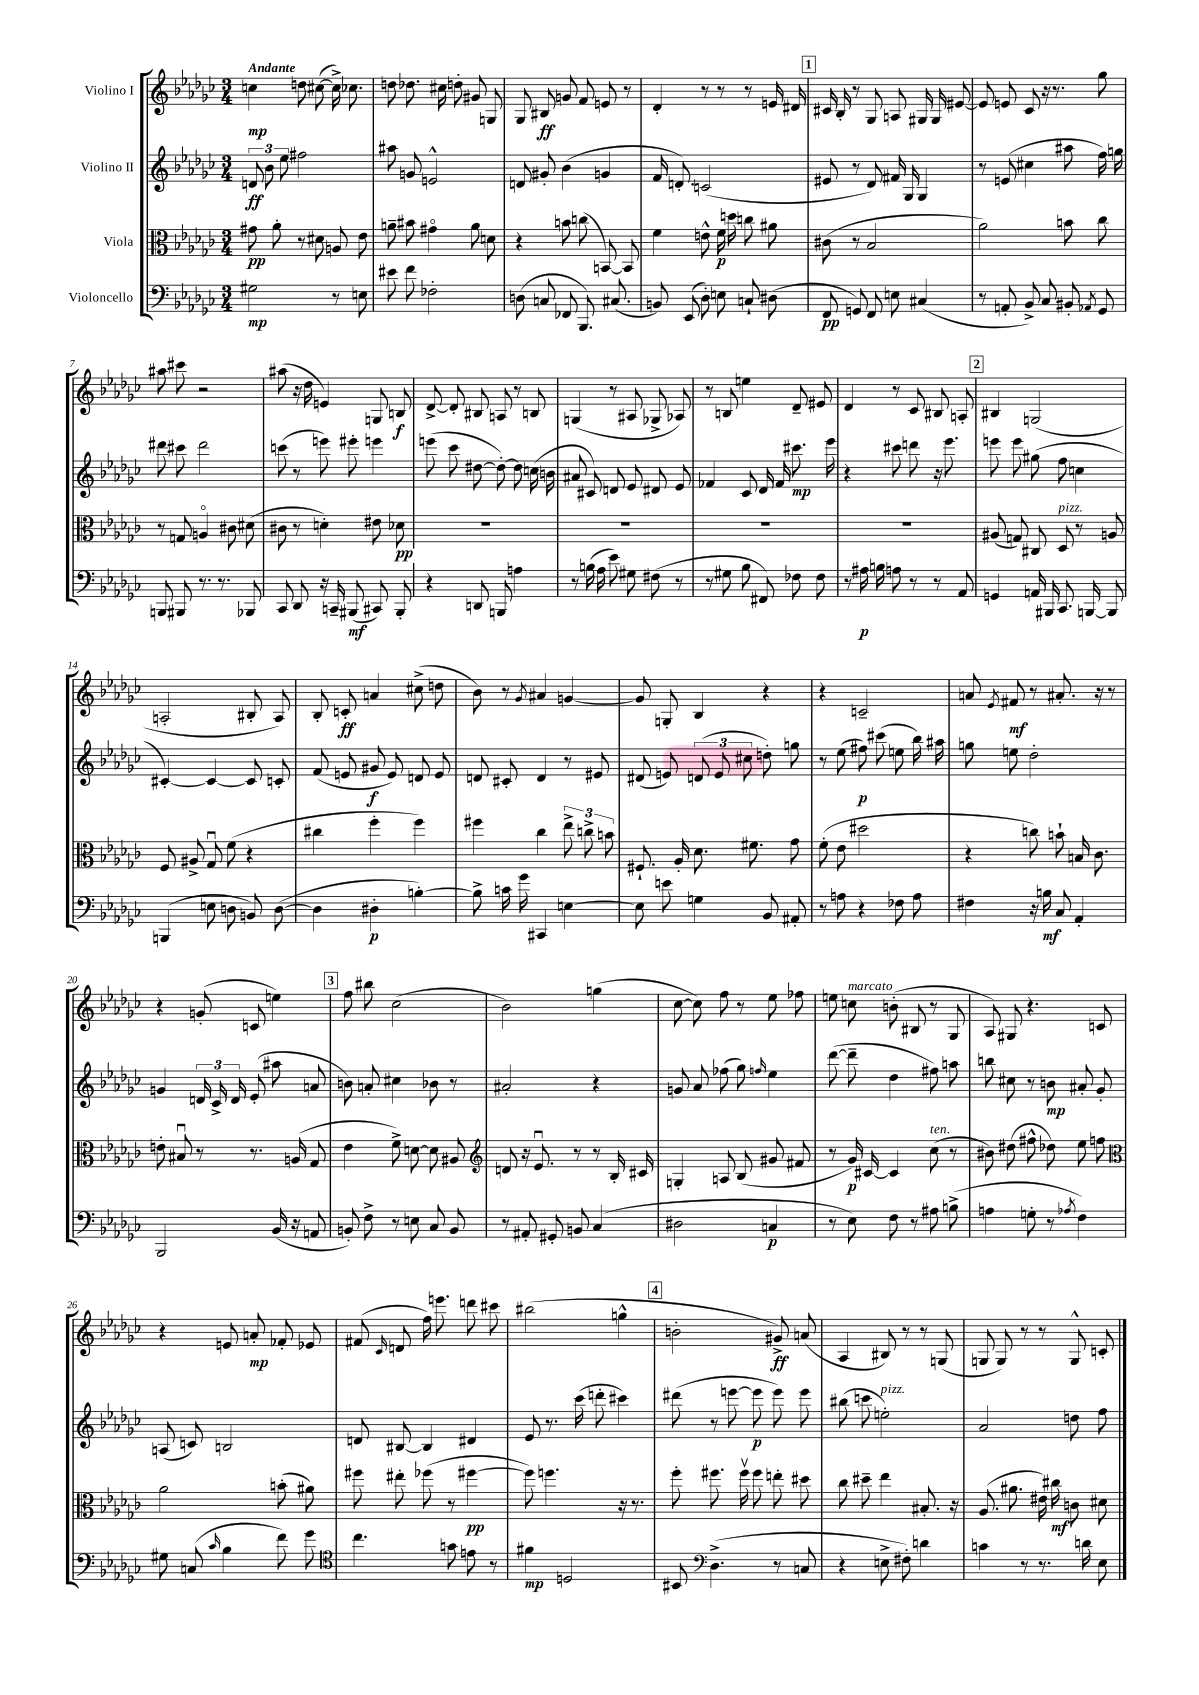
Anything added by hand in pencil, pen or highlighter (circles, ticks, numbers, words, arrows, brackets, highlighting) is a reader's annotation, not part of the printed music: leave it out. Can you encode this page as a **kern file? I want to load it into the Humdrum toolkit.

**kern	**dynam	**kern	**dynam	**kern	**dynam	**kern	**dynam
*part4	*part4	*part3	*part3	*part2	*part2	*part1	*part1
*staff4	*staff4	*staff3	*staff3	*staff2	*staff2	*staff1	*staff1
*I"Violoncello	*	*I"Viola	*	*I"Violino II	*	*I"Violino I	*
*clefF4	*	*clefC3	*	*clefG2	*	*clefG2	*
*k[b-e-a-d-g-c-]	*	*k[b-e-a-d-g-c-]	*	*k[b-e-a-d-g-c-]	*	*k[b-e-a-d-g-c-]	*
*M3/4	*	*M3/4	*	*M3/4	*	*M3/4	*
=1	=1	=1	=1	=1	=1	=1	=1
!	!	!	!	!	!	!LO:TX:a:B:t=Andante	!
2G#X\	mp	8g#X\	pp	12dn/	ff	4ccn\	mp
.	.	.	.	12b-\	.	.	.
.	.	8a-'\	.	.	.	.	.
.	.	.	.	12ee-\	.	.	.
.	.	8r	.	2ff#X\	.	8ddn\	.
.	.	8d#X\	.	.	.	([8cc#X\	.
8r	.	8An/	.	.	.	16cc#^\])	.
.	.	.	.	.	.	8.cc-X\	.
8En\	.	8e-\	.	.	.	.	.
=2	=2	=2	=2	=2	=2	=2	=2
8e#X\	.	8an~\	.	8aa#X\	.	8ddn\	.
8f\	.	8b#X\	.	8gn/	.	8.dd-X\	.
2F-X'\	.	4g#X\	.	2en^^/	.	.	.
.	.	.	.	.	.	16cc#X\	.
.	.	.	.	.	.	8ddn'\	.
.	.	8a\	.	.	.	8g#X/	.
.	.	8dn\	.	.	.	8Gn/	.
=3	=3	=3	=3	=3	=3	=3	=3
(8Dn\	.	4r	.	8dn/	.	8G-/	.
8Cn/	.	.	.	8g#X'/	.	8B#X/	ff
8FF-X/	.	8bn\	.	(4b-\	.	8gn/	.
8.BBB-/)	.	(8ccn\	.	.	.	8f/	.
.	.	[8BBn/)	.	4gn/	.	8en/	.
(8.C#X/	.	.	.	.	.	.	.
.	.	8BB/]	.	.	.	8r	.
=4	=4	=4	=4	=4	=4	=4	=4
8BBn/)	.	4f\	.	16f/	.	4d-'/	.
.	.	.	.	8.dn'/)	.	.	.
(8EE-/	.	.	.	.	.	.	.
8D-'\)	.	8en^^\	.	(2cn/	.	8r	.
8En\	.	16f\	p	.	.	8r	.
.	.	16ddn\	.	.	.	.	.
8Cn`/	.	8ccn\	.	.	.	8r	.
(8D#X\	.	8a#X\	.	.	.	16en/	.
.	.	.	.	.	.	16d#X/	.
!!LO:REH:place=s1:t=1
=5	=5	=5	=5	=5	=5	=5	=5
8FF/	pp	(8c#X\	.	8e#X/	.	16c#X/	.
.	.	.	.	.	.	16B-'/	.
8GGn/)	.	8r	.	8r	.	8r	.
8FF/	.	2B-/	.	8d-/)	.	8G-/	.
8En\	.	.	.	16f#X/	.	8An/	.
.	.	.	.	16G-/	.	.	.
(4C#X/	.	.	.	4G-/	.	16G#X/	.
.	.	.	.	.	.	16G#/	.
.	.	.	.	.	.	[8e#X/	.
=6	=6	=6	=6	=6	=6	=6	=6
8r	.	2a-\)	.	8r	.	8e#/]	.
8AAn'/	.	.	.	(8en/	.	8en/	.
8BB-^/)	.	.	.	4cc#X\	.	8c-/	.
8C-/	.	.	.	.	.	16r	.
.	.	.	.	.	.	8.r	.
8BB#X'/	.	8bn\	.	8aa#X\	.	.	.
8qAA-X/	.	.	.	.	.	.	.
8GG-/	.	8cc-\	.	16ff\)	.	8gg-\	.
.	.	.	.	16ggn\	.	.	.
!!LO:LB:g=z
=7	=7	=7	=7	=7	=7	=7	=7
8BBBn/	.	8r	.	8ddd#X\	.	8aa#X\	.
8BBB#X/	.	8Gn/	.	8ccc#X\	.	8ccc#X\	.
8.r	.	4An/	.	2ddd#\	.	2r	.
8.r	.	.	.	.	.	.	.
.	.	8c#X\	.	.	.	.	.
8BBB-X/	.	(8d#X\	.	.	.	.	.
=8	=8	=8	=8	=8	=8	=8	=8
8CC-/	.	8c#X\	.	(8cccn\	.	(8aa#X\	.
8DD-/	.	8r	.	8r	.	16r	.
.	.	.	.	.	.	16dd-\	.
16r	.	4dn'\)	.	8eeen\)	.	4en/)	.
16CCn~/	.	.	.	.	.	.	.
(8BBB#X/	mf	.	.	8eee#X'\	.	.	.
8CC#X/)	.	8e#X\	.	4eeen\	.	8Gn/	.
8BBB#'/	.	8d-X\	pp	.	.	8Bn/	f
=9	=9	=9	=9	=9	=9	=9	=9
4r	.	2.r	.	(8eeen\	.	[8d-^/	.
.	.	.	.	8ccc-\	.	8d-'/]	.
8DDn/	.	.	.	[8dd#X\	.	8B#X/	.
8BBBn/	.	.	.	8dd#'\_)	.	8An/	.
4An\	.	.	.	8dd#\]	.	8r	.
.	.	.	.	(16ccn\	.	8Bn/	.
.	.	.	.	16bn\	.	.	.
=10	=10	=10	=10	=10	=10	=10	=10
8r	.	2.r	.	8a#X/	.	(4Gn/	.
(16Bn\	.	.	.	8c#X/)	.	.	.
16A-\	.	.	.	.	.	.	.
8e-\)	.	.	.	8dn/	.	8r	.
8G#X\	.	.	.	8e-/	.	8A#X/	.
(8F#X\	.	.	.	8d#X/	.	8G-X^/	.
8r	.	.	.	8e-/	.	8A-X/)	.
=11	=11	=11	=11	=11	=11	=11	=11
8r	.	2.r	.	4f-X/	.	8r	.
8G#X\	.	.	.	.	.	8Bn/	.
8B-\	.	.	.	8c-/	.	4een\	.
8FF#X/)	.	.	.	16d-/	.	.	.
.	.	.	.	16f-/	.	.	.
8F-X\	.	.	.	8.ccc#X\	mp	8d-~/	.
8F-\	.	.	.	.	.	8e#X/	.
.	.	.	.	16eee-\	.	.	.
=12	=12	=12	=12	=12	=12	=12	=12
8r	.	2.r	.	4r	.	4d-/	.
16A#X\	p	.	.	.	.	.	.
16Bn\	.	.	.	.	.	.	.
8An\	.	.	.	8ccc#X\	.	8r	.
8r	.	.	.	8dddn\	.	8c-/	.
8r	.	.	.	16r	.	8B#X/	.
.	.	.	.	8.eee-\	.	.	.
8AA-/	.	.	.	.	.	8An'/	.
!!LO:REH:place=s1:t=2
=13	=13	=13	=13	=13	=13	=13	=13
4GGn/	.	(8A#X/	.	8eeen\	.	4B#X/	.
.	.	8Gn/)	.	8eee\	.	.	.
16AAn/	.	8C#X/	.	(8gg#X\	.	(2Gn/	.
16BBB#X/	.	.	.	.	.	.	.
!	!	!LO:TX:a:i:t=pizz.	!	!	!	!	!
8.CC-/	.	8D-/	.	8ff\	.	.	.
.	.	8r	.	4ccn\	.	.	.
[16BBBn/	.	.	.	.	.	.	.
8BBB/]	.	8An/	.	.	.	.	.
!!LO:LB:g=z
=14	=14	=14	=14	=14	=14	=14	=14
(4BBBn/	.	8F/	.	[4c#X'/)	.	2An'/	.
.	.	8A#X^/	.	.	.	.	.
8En\	.	8G-u/	.	4c#/_	.	.	.
8Dn\	.	(8f\	.	.	.	.	.
8BBn/)	.	4r	.	8c#/]	.	8B#X'/	.
([8D\	.	.	.	8cn'/	.	8A/)	.
=15	=15	=15	=15	=15	=15	=15	=15
4D\]	.	4cc#X\	.	(8f/	.	8B-'/	.
.	.	.	.	8en/	.	8cn'/	ff
4D#X'\	p	4ff'\	.	8g#X/	f	4an/	.
.	.	.	.	8e/)	.	.	.
[4Bn'\)	.	4ff\)	.	8dn/	.	(8cc#X^\	.
.	.	.	.	8e/	.	8ddn\	.
=16	=16	=16	=16	=16	=16	=16	=16
8B^\]	.	4ff#X\	.	8dn/	.	8b-\)	.
16cn\	.	.	.	8c#X'/	.	8r	.
16g-\	.	.	.	.	.	.	.
.	.	.	.	.	.	8qg-/	.
4CC#X/	.	4cc-\	.	4d/	.	4a#X/	.
[4En\	.	12ee-^\	.	8r	.	[4gn/	.
.	.	12ccn^\	.	.	.	.	.
.	.	.	.	8e#X/	.	.	.
.	.	12bn\	.	.	.	.	.
=17	=17	=17	=17	=17	=17	=17	=17
8E\]	.	8.F#X`/	.	(8d#X/	.	8g/]	.
8en\	.	.	.	8en/)	.	8Gn'/	.
.	.	16A-'/	.	.	.	.	.
4Gn\	.	8.d-\	.	(12dn/	.	4B-/	.
.	.	.	.	12e/	.	.	.
.	.	.	.	12cc#X\	.	.	.
.	.	8.f#X\	.	.	.	.	.
8BB-/	.	.	.	8ddn'\)	.	4r	.
8AA#X'/	.	8g-\	.	8ggn\	.	.	.
=18	=18	=18	=18	=18	=18	=18	=18
8r	.	(8f'\	.	8r	.	4r	.
8An\	.	8e-\	.	(8ee-\	.	.	.
4r	.	2dd#X\	.	8ff#X\)	p	2cn~/	.
.	.	.	.	(8ccc#X\	.	.	.
8F-X\	.	.	.	8een\	.	.	.
8A\	.	.	.	16bb-\)	.	.	.
.	.	.	.	16aa#X\	.	.	.
=19	=19	=19	=19	=19	=19	=19	=19
4F#X\	.	4r	.	8ggn\	.	8an/	.
.	.	.	.	.	.	8qe-/	.
.	.	.	.	8een\	.	8f#X/	mf
16r	.	8ccn\)	.	2dd-'\	.	8r	.
16Bn\	mf	.	.	.	.	.	.
8C-/	.	8bn`\	.	.	.	8.a#X'/	.
4AA-'/	.	16Bn/	.	.	.	.	.
.	.	8.c-\	.	.	.	16r	.
.	.	.	.	.	.	8r	.
!!LO:LB:g=z
=20	=20	=20	=20	=20	=20	=20	=20
2BBB-/	.	8en'\	.	4gn/	.	4r	.
.	.	8B#Xu/	.	.	.	.	.
.	.	8r	.	24dn/	.	(8gn'/	.
.	.	.	.	24c-^/	.	.	.
.	.	.	.	24d/	.	.	.
.	.	8.r	.	(8e-'/	.	8cn/	.
(16BB-/	.	.	.	8aa#X\	.	4een\)	.
16r	.	(16An/	.	.	.	.	.
8AAn/	.	8G-/	.	8an/	.	.	.
!!LO:REH:place=s1:t=3
=21	=21	=21	=21	=21	=21	=21	=21
8BBn'/)	.	4e-\	.	8bn\)	.	8ff\	.
8F^\	.	.	.	8an'/	.	8bb#X\	.
8r	.	8f^\)	.	4cc#X\	.	(2cc-\	.
8En\	.	[8dn\	.	.	.	.	.
8C-/	.	8d\]	.	8b-X\	.	.	.
8BB/	.	8A#X/	.	8r	.	.	.
=22	=22	=22	=22	=22	=22	=22	=22
*	*	*clefG2	*	*	*	*	*
8r	.	8dn/	.	2a#X'/	.	2b-\)	.
8AA#X'/	.	16r	.	.	.	.	.
.	.	8.e-u/	.	.	.	.	.
8GG#X'/	.	.	.	.	.	.	.
8BBn/	.	8r	.	.	.	.	.
(4C-/	.	8r	.	4r	.	(4ggn\	.
.	.	16B-'/	.	.	.	.	.
.	.	16c#X/	.	.	.	.	.
=23	=23	=23	=23	=23	=23	=23	=23
2D#X\	.	4Gn'/	.	8gn/	.	[8cc-\	.
.	.	.	.	8a-/	.	8cc-\])	.
.	.	8An/	.	(8ff-X\	.	8ff\	.
.	.	(8B-/	.	8gg-\)	.	8r	.
.	.	.	.	16qqffn/	.	.	.
4Cn/	p	8g#X/	.	4ee-\	.	8ee-\	.
.	.	8f#X/	.	.	.	8ff-X\	.
=24	=24	=24	=24	=24	=24	=24	=24
8r	.	8r	.	([8ddd-\	.	8een\	.
!	!	!	!	!	!	!LO:TX:a:i:t=marcato	!
8E-\)	.	16g-/)	p	8ddd-~\]	.	8ccn\	.
.	.	[16c#X/	.	.	.	.	.
8F\	.	4c#/]	.	4dd-\	.	(8bn'\	.
8r	.	.	.	.	.	8B#X/	.
!	!	!LO:TX:a:i:t=ten.	!	!	!	!	!
8A#X\	.	(8cc-\	.	8ff#X\)	.	8r	.
(8Bn^\	.	8r	.	8aan\	.	8G-/	.
=25	=25	=25	=25	=25	=25	=25	=25
4An\	.	8b#X\)	.	8bbn\	.	8A-/)	.
.	.	(8dd#X\	.	8cc#X\	.	8G#X/	.
8Gn'\	.	8ff#X^^\	.	8r	.	4.r	.
8r	.	8dd-X\)	.	8bn\	mp	.	.
8qA-X/	.	.	.	.	.	.	.
4F\)	.	8ee-\	.	8a#X'/	.	.	.
.	.	8ffn\	.	8g-'/	.	8cn/	.
!!LO:LB:g=z
=26	=26	=26	=26	=26	=26	=26	=26
*	*	*clefC3	*	*	*	*	*
8G#X\	.	2a-\	.	(8An/	.	4r	.
(8Cn/	.	.	.	8cn/)	.	.	.
16qqc-/	.	.	.	.	.	.	.
4B-\	.	.	.	2Bn/	.	8en/	.
.	.	.	.	.	.	8an'/	mp
8f\)	.	(8bn'\	.	.	.	8f-X'/	.
8g-\	.	8a#X\)	.	.	.	8e-X/	.
=27	=27	=27	=27	=27	=27	=27	=27
*clefC4	*	*	*	*	*	*	*
4.cc-\	.	8ff#X\	.	8dn/	.	(8f#X/	.
.	.	.	.	.	.	16qqc-/	.
.	.	8ee#X'\	.	[8B#X/	.	8dn/	.
.	.	(8ff-X\	.	4B#/]	.	16ff\)	.
.	.	.	.	.	.	8.eeen\	.
8gn\	.	8r	.	.	.	.	.
8en\	.	[4ff#X\	pp	4d#X/	.	8dddn\	.
8r	.	.	.	.	.	8ccc#X\	.
=28	=28	=28	=28	=28	=28	=28	=28
4f#X\	mp	8ff#\])	.	8e-/	.	(2bb#X\	.
.	.	4.ffn\	.	8.r	.	.	.
2Dn/	.	.	.	.	.	.	.
.	.	.	.	(16ccc-\	.	.	.
.	.	.	.	8dddn'\	.	.	.
.	.	16r	.	4ccc#X\)	.	4ggn^^\	.
.	.	8.r	.	.	.	.	.
!!LO:REH:place=s1:t=4
=29	=29	=29	=29	=29	=29	=29	=29
8BB#X/	.	8ff'\	.	(8ddd#X\	.	2bn'\	.
*clefF4	*	*	*	*	*	*	*
(4.D-^\	.	8.ff#X\	.	8r	.	.	.
.	.	.	.	[8eeen\	.	.	.
.	.	16ff#v\	.	.	.	.	.
.	.	8ff#\	.	8eee\]	p	.	.
8r	.	8een'\	.	8eee\)	.	8g#X^/)	ff
8Cn/	.	8dd#X\	.	8eee\	.	(8an/	.
=30	=30	=30	=30	=30	=30	=30	=30
4r	.	8cc-\	.	(8bb#X\	.	4A-/	.
.	.	8dd#X~\	.	8cccn\	.	.	.
!	!	!	!	!LO:TX:a:i:t=pizz.	!	!	!
8En^\	.	4ee-\	.	2een'\)	.	8B#X/)	.
8F#X'\)	.	.	.	.	.	8r	.
4dn\	.	8.B#X'/	.	.	.	8r	.
.	.	.	.	.	.	(8Gn/	.
.	.	16r	.	.	.	.	.
=31	=31	=31	=31	=31	=31	=31	=31
4cn\	.	(8.A-/	.	2a-/	.	8Gn/	.
.	.	.	.	.	.	8G/)	.
.	.	8.a#X\	.	.	.	.	.
8r	.	.	.	.	.	8r	.
8.r	.	16e#X\)	.	.	.	8r	.
.	.	16cc#X\	mf	.	.	.	.
.	.	8cn\	.	8ddn\	.	8G^^/	.
16dn\	.	.	.	.	.	.	.
8E-\	.	8d#X\	.	8ff\	.	8cn'/	.
==	==	==	==	==	==	==	==
*-	*-	*-	*-	*-	*-	*-	*-
